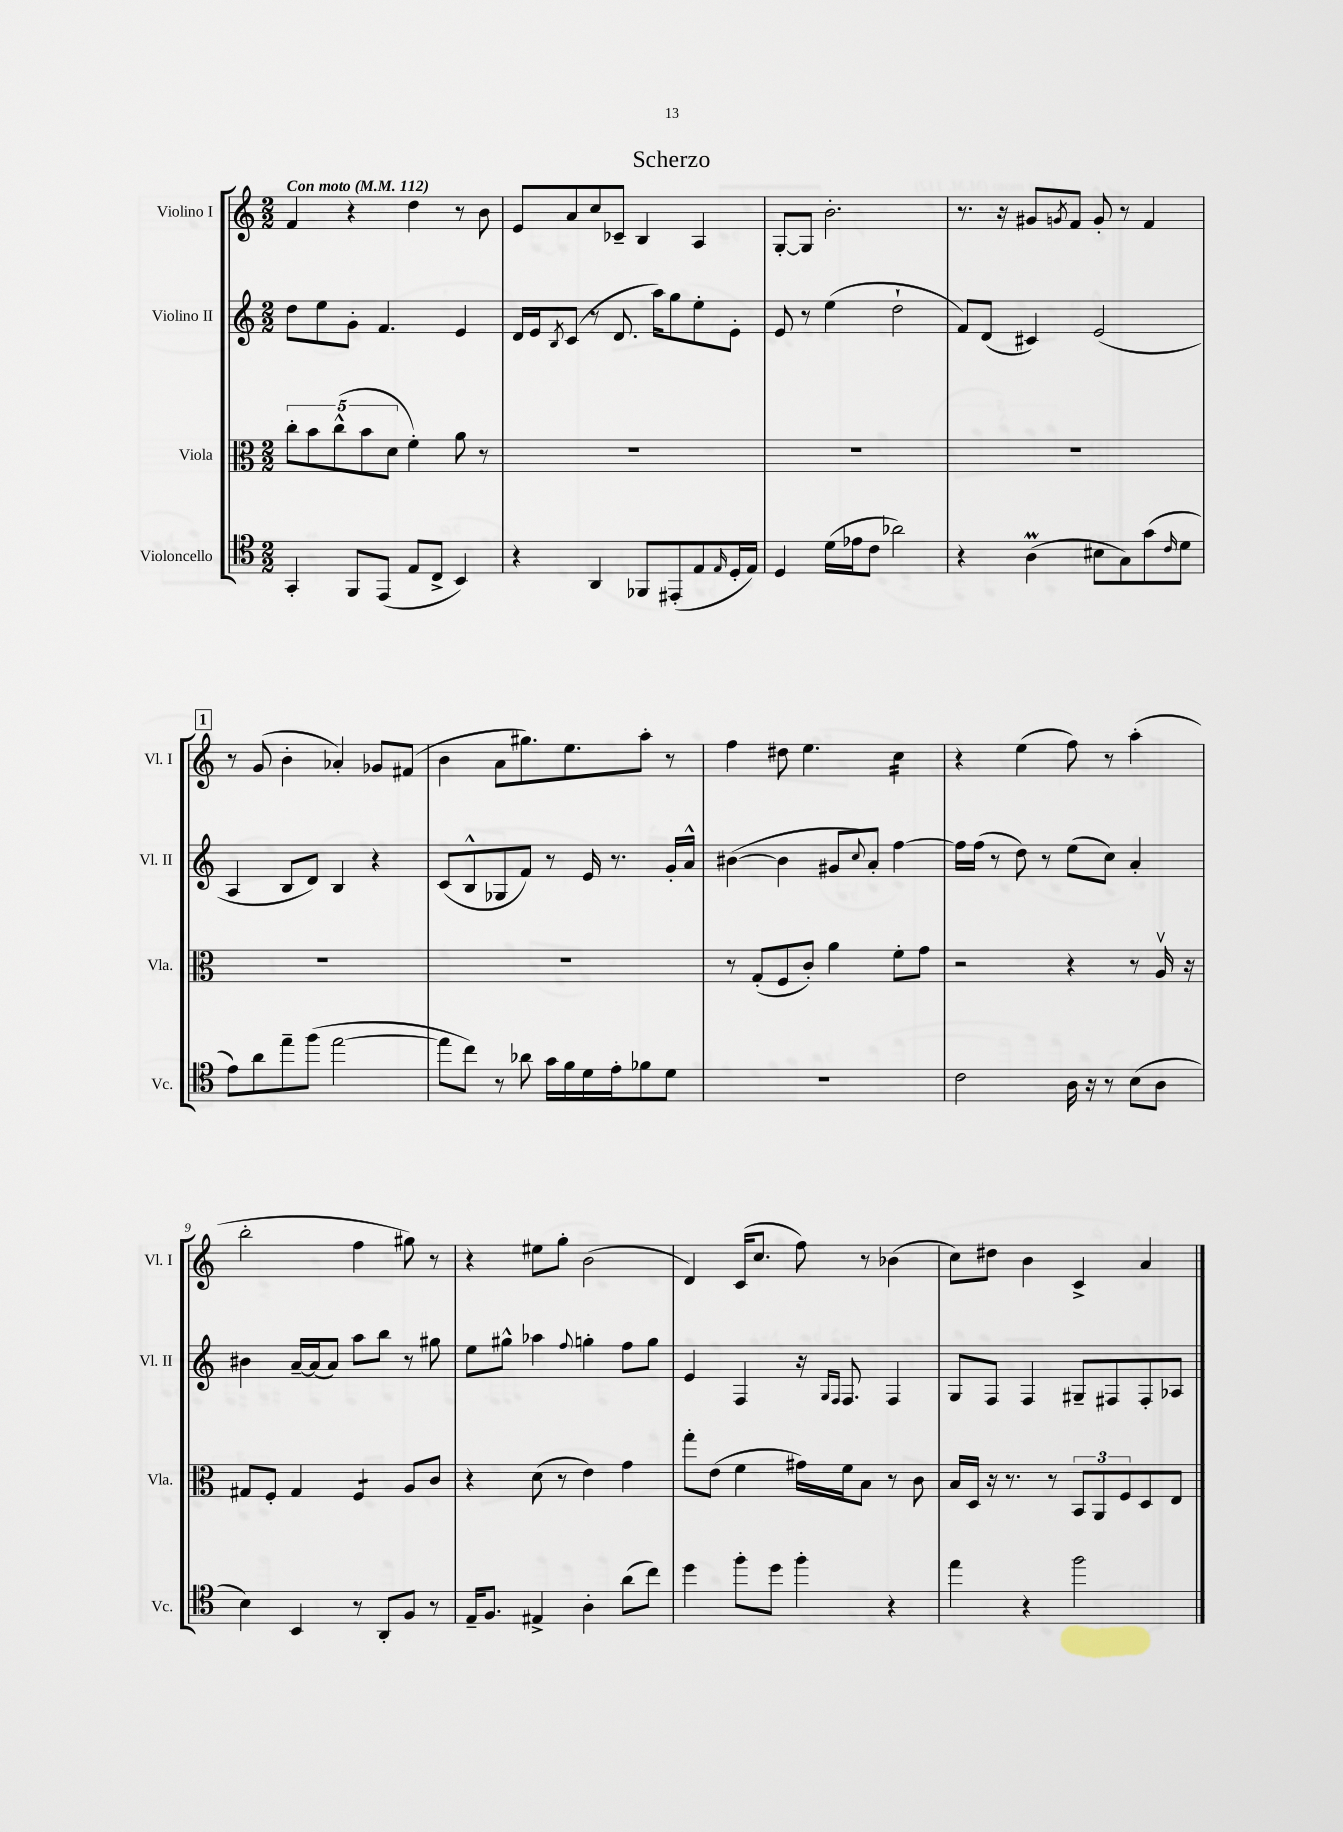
\header { title = "Scherzo" }
<<
\new StaffGroup <<
\new Staff = "s0" \with { instrumentName = "Violino I" shortInstrumentName = "Vl. I" } {
    \clef treble \key c \major \numericTimeSignature \time 2/2 \tempo "Con moto" 4 = 112
    f'4 r4 d''4 r8 b'8 |
    e'8 a'8 c''8 ces'8-- b4 a4 |
    g8~-. g8 b'2.-. |
    r8. r16 gis'8 \acciaccatura { g'8 } f'8 g'8-. r8 f'4 |
    \mark \markup { \box "1" } r8 g'8( b'4-. aes'4-.) ges'8 fis'8( |
    b'4 a'8 gis''8.) e''8. a''8-. r8 |
    f''4 dis''8 e''4. c''4:16 |
    r4 e''4( f''8) r8 a''4-.( |
    b''2-. f''4 gis''8) r8 |
    r4 eis''8 g''8-. b'2( |
    d'4) c'16( c''8. f''8) r8 bes'4( |
    c''8) dis''8 b'4 c'4-> a'4 \bar "|." |
}
\new Staff = "s1" \with { instrumentName = "Violino II" shortInstrumentName = "Vl. II" } {
    \clef treble \key c \major \numericTimeSignature \time 2/2
    d''8 e''8 g'8-. f'4. e'4 |
    d'16 e'16 \acciaccatura { b8 } c'8( r8 d'8. a''16) g''8 e''8-. e'8-. |
    e'8 r8 e''4( d''2-! |
    f'8) d'8( cis'4) e'2( |
    \mark \markup { \box "1" } a4 b8 d'8) b4 r4 |
    c'8( b8-^ ges8 f'8) r8 e'16 r8. g'16-. a'16-^ |
    bis'4~( bis'4 gis'8 \appoggiatura { c''8 } a'8-.) f''4~ |
    f''16 f''16( r8 d''8) r8 e''8( c''8) a'4-. |
    bis'4 a'16~-- a'16( a'8) a''8 b''8 r8 gis''8 |
    e''8 gis''8-^ aes''4 \appoggiatura { f''8 } g''4-. f''8 g''8 |
    e'4 f4 r16 \grace { g16 f16 } f8. f4 |
    g8 f8 f4 gis8-- fis8 fis8-. aes8 \bar "|." |
}
\new Staff = "s2" \with { instrumentName = "Viola" shortInstrumentName = "Vla." } {
    \clef alto \key c \major \numericTimeSignature \time 2/2
    \tuplet 5/4 { c''8-. b'8 c''8-^( b'8 d'8 } f'4-.) a'8 r8 |
    R1 |
    R1 |
    R1 |
    \mark \markup { \box "1" } R1 |
    R1 |
    r8 g8-.( f8 c'8-.) a'4 f'8-. g'8 |
    r2 r4 r8 a16\upbow r16 |
    gis8 f8-. gis4 f4:8 a8 c'8 |
    r4 d'8( r8 e'4) g'4 |
    g''8-. e'8( f'4 gis'16) f'16 b8 r8 c'8 |
    b16 d16 r16 r8. r8 \tuplet 3/2 { b,8 a,8 f8 } d8 e8 \bar "|." |
}
\new Staff = "s3" \with { instrumentName = "Violoncello" shortInstrumentName = "Vc." } {
    \clef tenor \key c \major \numericTimeSignature \time 2/2
    g,4-. f,8 e,8( e8 c8-> b,4) |
    r4 a,4 fes,8 eis,8-.( e8 \grace { e16 } d16-. e16) |
    d4 d'16( ees'16 c'8 aes'2) |
    r4 a4\prall( bis8 g8) g'8( \grace { c'16 } d'8 |
    \mark \markup { \box "1" } e'8) a'8 e''8-- f''8( e''2~ |
    e''8 c''8) r8 aes'8 g'16 f'16 d'16 e'16-. fes'8 d'8 |
    R1 |
    c'2 a16 r16 r8 b8( a8 |
    b4) b,4 r8 a,8-. f8 r8 |
    e16-- f8. eis4-> a4-. a'8( c''8) |
    d''4 f''8-. d''8 f''4-. r4 |
    e''4 r4 f''2 \bar "|." |
}
>>
>>
